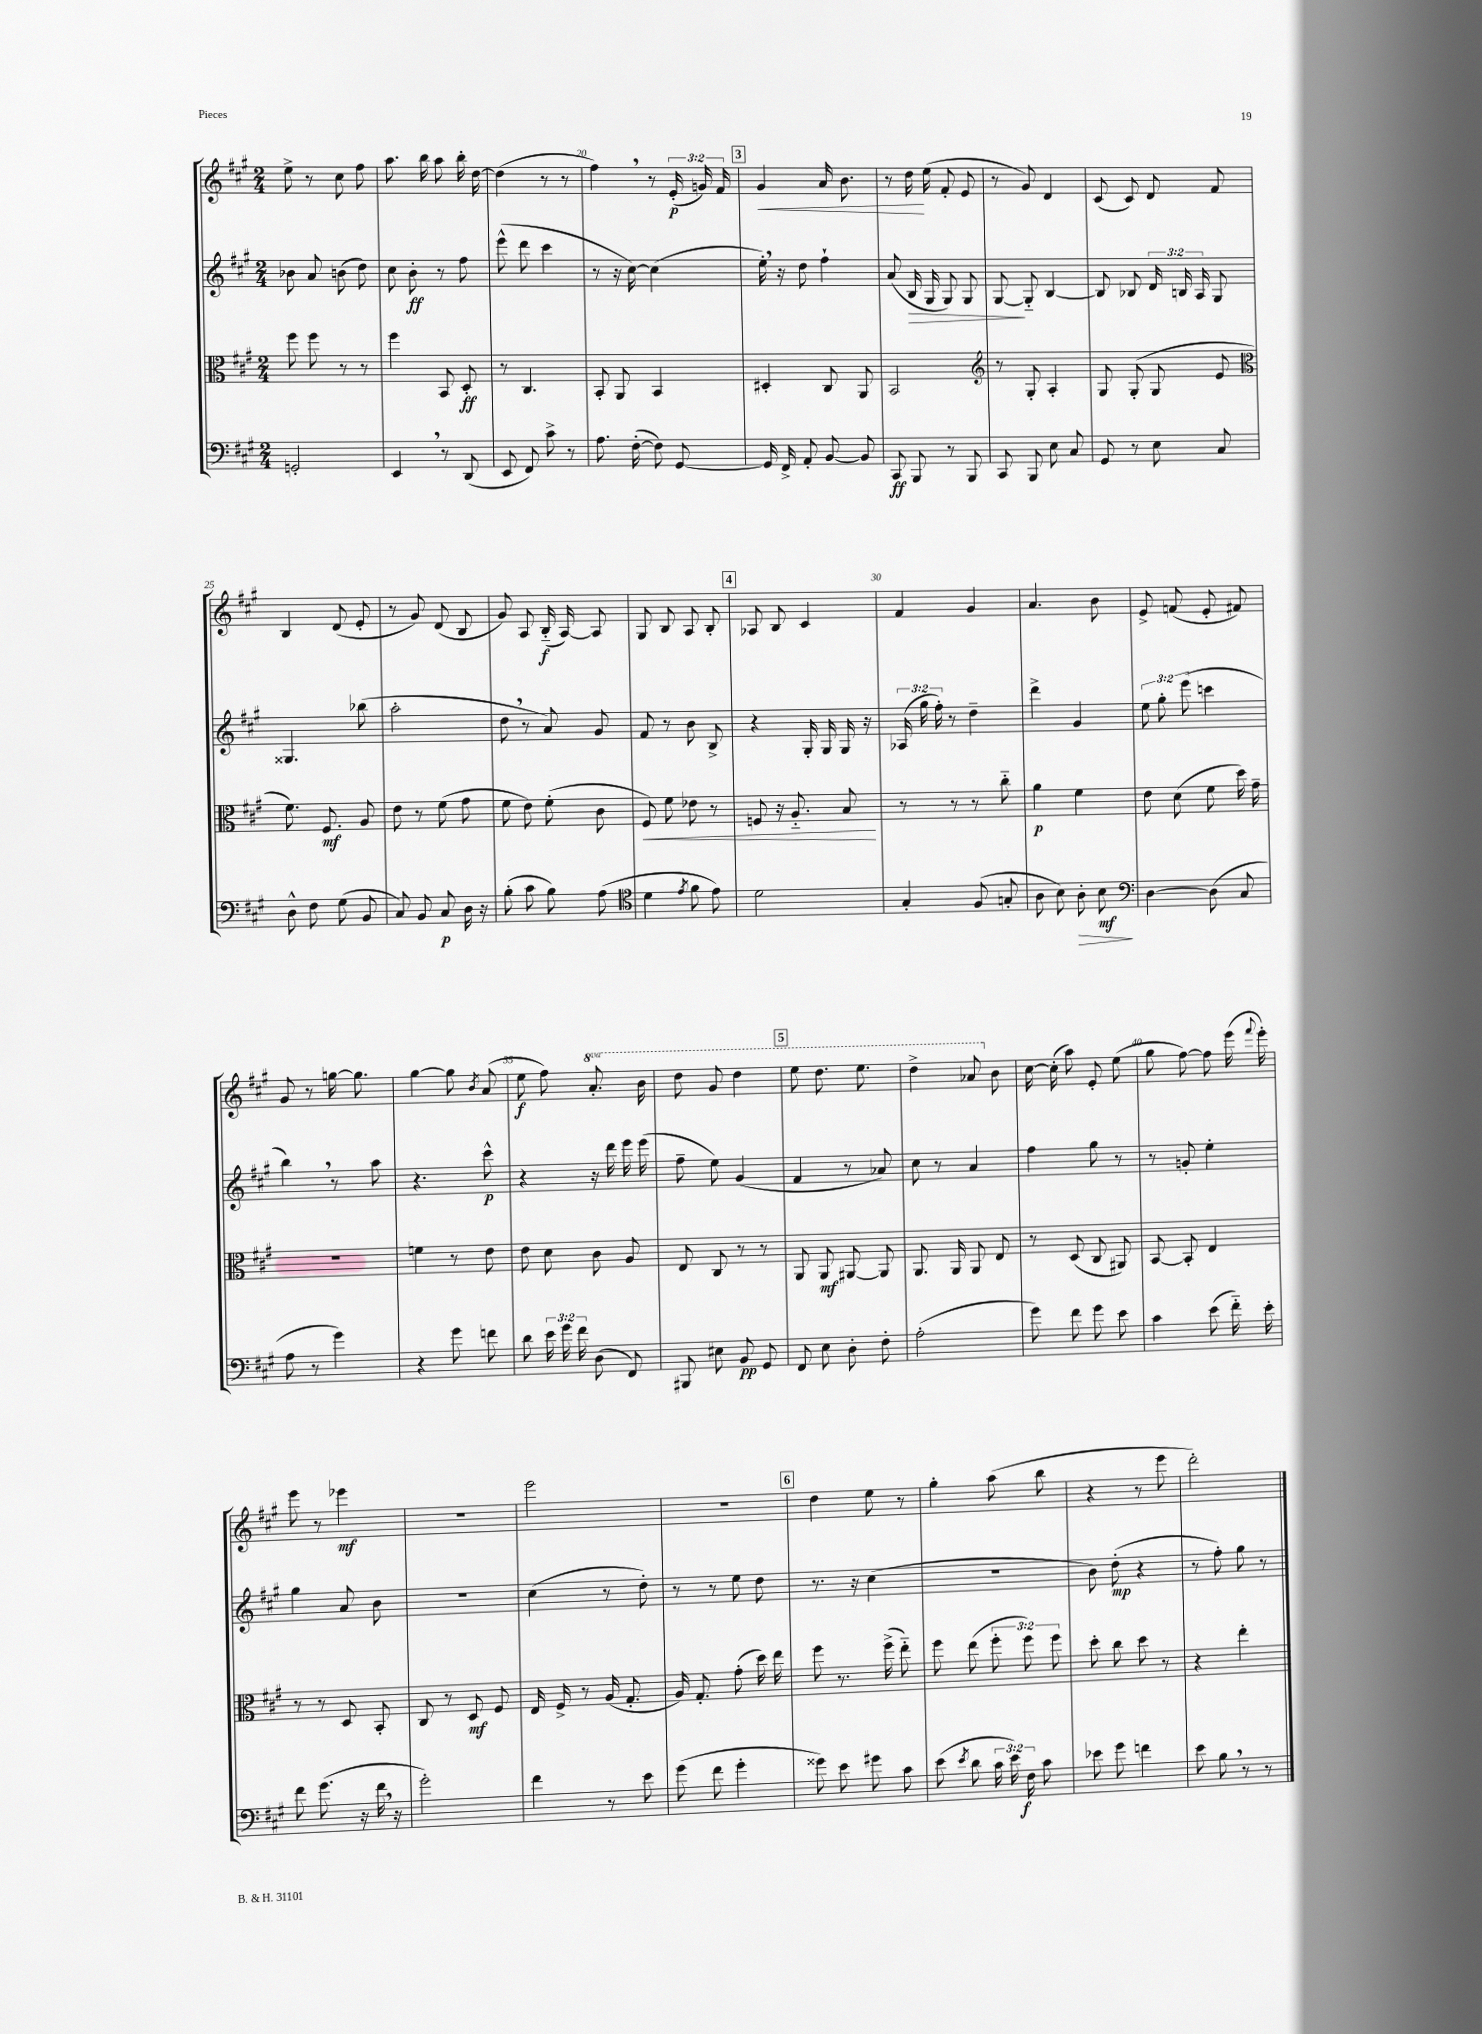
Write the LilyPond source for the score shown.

<<
\new StaffGroup <<
\new Staff = "s0" {
    \clef treble \key a \major \numericTimeSignature \time 2/4 \override Staff.TupletNumber.text = #tuplet-number::calc-fraction-text \set Staff.ottavationMarkups = #ottavation-simple-ordinals
    \autoBeamOff e''8-> r8 cis''8 fis''8 |
    a''8. b''16 a''8 b''16-. d''16~ |
    d''4( r8 r8 |
    fis''4) \breathe r8 \tuplet 3/2 { e'16-.\p( g'16) fis'16 } |
    \mark \markup { \box "3" } gis'4\< a'16 b'8. |
    r8 d''16\! e''16( fis'8-. e'8 |
    r8 gis'8) d'4 |
    cis'8( cis'8) d'8 fis'8 |
    b4 d'8( e'8-. |
    r8 gis'8) d'8( b8 |
    gis'8) a8 b16-_\f( a16~) a8 |
    gis8 b8 a8 b8-. |
    \mark \markup { \box "4" } aes8 b8 cis'4 |
    fis'4 gis'4 |
    a'4. b'8 |
    e'8-> f'8( e'8-. fis'8) |
    gis'8 r8 g''16~ g''8. |
    gis''4~ gis''8 \acciaccatura { b'8 } a'8( |
    e''8\f fis''8) \ottava #1 a''8.-. b''16 |
    d'''8 gis''8 d'''4 |
    \mark \markup { \box "5" } e'''8 d'''8. e'''8. |
    d'''4-> aes''8 \ottava #0 b'8 |
    cis''16~ cis''16-.( a''8) e'8-. e''8( |
    gis''8 fis''8~) fis''8 e'''16( \appoggiatura { fis'''8 } e'''16-.) |
    e'''8 r8 ees'''4\mf |
    R2 |
    e'''2 |
    R2 |
    \mark \markup { \box "6" } d''4 e''8 r8 |
    gis''4-. a''8( b''8 |
    r4 r8 e'''8 |
    d'''2-.) \bar "|." |
}
\new Staff = "s1" {
    \clef treble \key a \major \numericTimeSignature \time 2/4 \override Staff.TupletNumber.text = #tuplet-number::calc-fraction-text
    \autoBeamOff bes'8 a'8 b'8( d''8) |
    cis''8 b'8-.\ff r8 fis''8 |
    e'''8-^( d'''8 cis'''4 |
    r8 r16 cis''16~) cis''4( |
    \mark \markup { \box "3" } e''16-.) \breathe r16 d''8 fis''4-! |
    a'8( b16\> gis16 gis8) gis8 |
    gis8~\! gis8-_ b4~ |
    b8 bes8 \tuplet 3/2 { d'16 b16 a16 } gis8 |
    gisis4. bes''8( |
    a''2-. |
    d''8 \breathe r8 a'8) gis'8 |
    fis'8 r8 b'8 b8-> |
    \mark \markup { \box "4" } r4 gis16-. gis16 gis16 r16 |
    \tuplet 3/2 { aes16( gis''16 fis''16-.) } r8 d''4-- |
    d'''4-> gis'4 |
    \tuplet 3/2 { e''8 gis''8-. e'''8( } c'''4 |
    b''4) \breathe r8 a''8 |
    r4. cis'''8-^\p |
    r4 r16 d'''16 e'''16 e'''16( |
    fis''8-- e''8) gis'4( |
    \mark \markup { \box "5" } fis'4 r8 aes'8) |
    cis''8 r8 a'4 |
    fis''4 gis''8 r8 |
    r8 g'8-. e''4-. |
    gis''4 a'8 b'8 |
    R2 |
    cis''4( r8 d''8-.) |
    r8 r8 e''8 d''8 |
    \mark \markup { \box "6" } r8. r16 cis''4( |
    R2 |
    b'8) d''8-.\mp( r4 |
    r8 fis''8-.) gis''8 r8 \bar "|." |
}
\new Staff = "s2" {
    \clef alto \key a \major \numericTimeSignature \time 2/4 \override Staff.TupletNumber.text = #tuplet-number::calc-fraction-text
    \autoBeamOff fis''8 fis''8 r8 r8 |
    fis''4 b,8 d8-.\ff |
    r8 cis4. |
    b,8-. a,8 b,4 |
    \mark \markup { \box "3" } dis4-. cis8 a,8 |
    b,2 |
    \clef treble r8 gis8-. a4-. |
    gis8 gis8-.( gis8 e'8 |
    \clef alto fis'8.) fis8.\mf a8 |
    e'8 r8 fis'8( gis'8 |
    fis'8 e'8) fis'8-.( cis'8 |
    fis8\<) fis'8 ees'8 r8 |
    \mark \markup { \box "4" } f8 r16 a8.-_ b8\! |
    r8 r8 r8 cis''8-_ |
    a'4\p fis'4 |
    e'8 d'8( fis'8 d''16) gis'16-- |
    R2 |
    f'4 r8 e'8 |
    e'8 d'8 cis'8 a8 |
    e8 cis8 r8 r8 |
    \mark \markup { \box "5" } a,8 a,8\mf ais,8~ ais,8 |
    a,8. a,16 a,8 e8 |
    r8 d8( cis8 ais,8) |
    b,8~ b,8-. e4 |
    r8 r8 d8 b,8-. |
    cis8 r8 d8\mf fis8 |
    e16 fis16-> r8 a16( gis8.-. |
    a16) gis8.-. gis'8-.( d''16) e''16 |
    \mark \markup { \box "6" } fis''8 r8. fis''16->( e''8-_) |
    fis''8 e''8( \tuplet 3/2 { fis''8-. fis''8) fis''8 } |
    d''8-. cis''8 d''8 r8 |
    r4 e''4-. \bar "|." |
}
\new Staff = "s3" {
    \clef bass \key a \major \numericTimeSignature \time 2/4 \override Staff.TupletNumber.text = #tuplet-number::calc-fraction-text
    \autoBeamOff g,2-. |
    e,4 \breathe r8 d,8( |
    e,8 fis,8) cis'8-> r8 |
    a8. fis16~-.( fis8) gis,8~ |
    \mark \markup { \box "3" } gis,16 fis,16-> a,8-. b,8~ b,8 |
    cis,8\ff b,,8 r8 b,,8 |
    cis,8 b,,8 e8 cis8 |
    gis,8 r8 e8 cis8 |
    d8-^ fis8 gis8( b,8 |
    cis8) b,8 cis8\p d16 r16 |
    b8-.( cis'8 b8) a8( |
    \clef tenor d'4 \acciaccatura { e'8 } fis'8 e'8) |
    \mark \markup { \box "4" } d'2 |
    gis4-. fis8( g8-. |
    a8 b8) a8-.\> b8\mf\! |
    \clef bass d4~ d8( cis8 |
    a8 r8 gis'4) |
    r4 gis'8 f'8 |
    d'8 \tuplet 3/2 { e'16 gis'16 fis'16 } d8( fis,8) |
    bis,,8 eis8 b,8\pp gis,8 |
    \mark \markup { \box "5" } fis,8 e8 d8-. fis8-. |
    a2-.( |
    gis'8) fis'8 gis'8 e'8 |
    cis'4 e'8( fis'16-_) e'16-. |
    fis'8 gis'8.( r16 fis'16 \breathe r16 |
    gis'2-.) |
    fis'4 r8 e'8 |
    gis'8( fis'8 gis'4-. |
    \mark \markup { \box "6" } gisis'8) e'8 gis'8 cis'8 |
    e'8( \acciaccatura { e'8 } d'8 \tuplet 3/2 { cis'16 e'16) fis16\f } cis'8 |
    ees'8 gis'8 f'4 |
    e'8 b8 \breathe r8 r8 \bar "|." |
}
>>
>>
\layout { \context { \Score currentBarNumber = #17 \override BarNumber.break-visibility = ##(#f #t #t) barNumberVisibility = #(every-nth-bar-number-visible 5) } }
